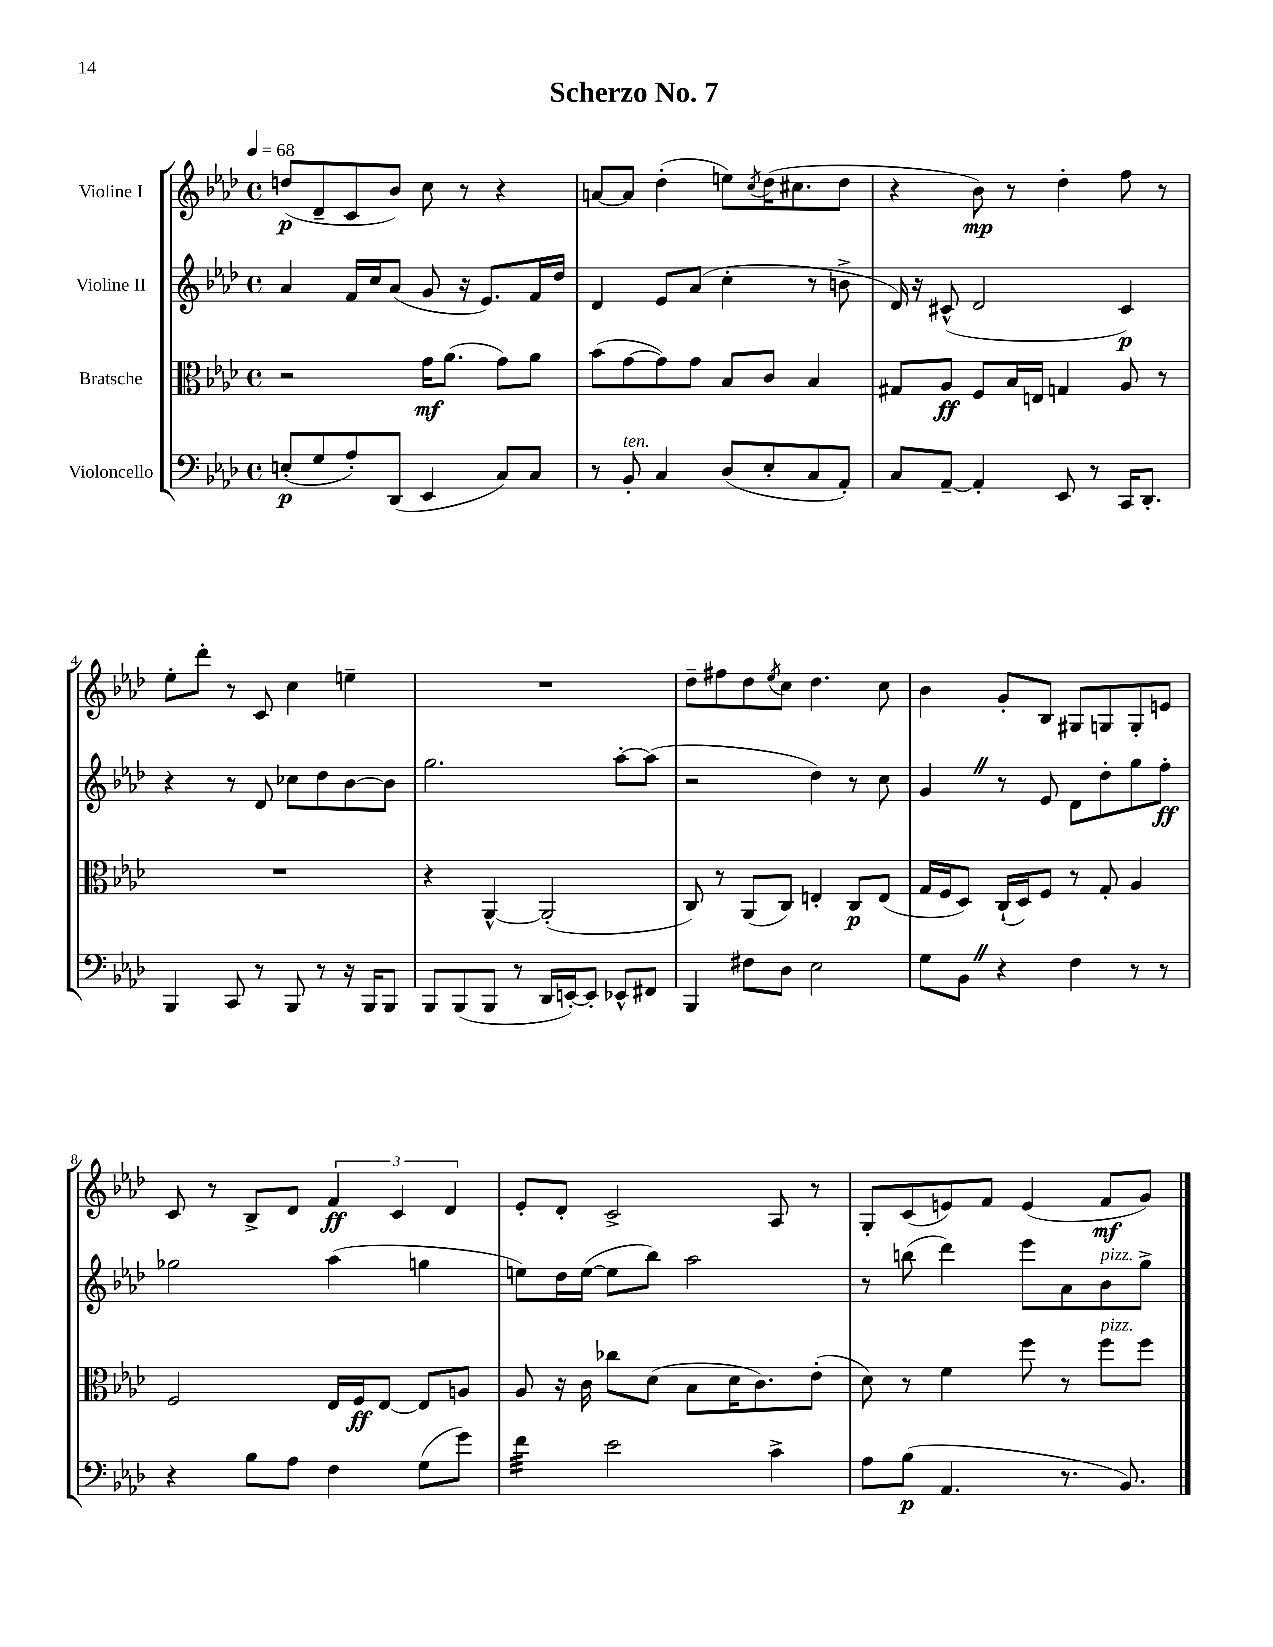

**kern	**dynam	**kern	**dynam	**kern	**dynam	**kern	**dynam
*part4	*part4	*part3	*part3	*part2	*part2	*part1	*part1
*staff4	*staff4	*staff3	*staff3	*staff2	*staff2	*staff1	*staff1
*I"Violoncello	*	*I"Bratsche	*	*I"Violine II	*	*I"Violine I	*
*clefF4	*	*clefC3	*	*clefG2	*	*clefG2	*
*k[b-e-a-d-]	*	*k[b-e-a-d-]	*	*k[b-e-a-d-]	*	*k[b-e-a-d-]	*
*M4/4	*	*M4/4	*	*M4/4	*	*M4/4	*
*met(c)	*	*met(c)	*	*met(c)	*	*met(c)	*
*MM68	*	*MM68	*	*MM68	*	*MM68	*
=1	=1	=1	=1	=1	=1	=1	=1
(8En'/L	p	2r	.	4a-/	.	(8ddn/L	p
8G/	.	.	.	.	.	8d-~/	.
8A-'/)	.	.	.	16f/LL	.	8c/	.
.	.	.	.	16cc/J	.	.	.
(8DD-/J	.	.	.	(8a-/J	.	8b-/J)	.
4EE-/	.	16g\KL	mf	8g/	.	8cc\	.
.	.	(8.a-\J	.	.	.	.	.
.	.	.	.	16r	.	8r	.
.	.	.	.	8.e-/L)	.	.	.
8C/L)	.	8g\L)	.	.	.	4r	.
8C/J	.	8a-\J	.	16f/L	.	.	.
.	.	.	.	16dd-/JJ	.	.	.
=2	=2	=2	=2	=2	=2	=2	=2
8r	.	(8b-\L	.	4d-/	.	[8an/L	.
!LO:TX:a:i:t=ten.	!	!	!	!	!	!	!
8BB-'/	.	[8g\	.	.	.	8a/J]	.
4C/	.	8g\])	.	8e-/L	.	(4dd-'\	.
.	.	8g\J	.	(8a-/J	.	.	.
(8D-/L	.	8B-/L	.	4cc'\	.	8een\L)	.
.	.	.	.	.	.	8qcc/	.
8E-'/	.	8c/J	.	.	.	(16dd-\K	.
.	.	.	.	.	.	8.cc#X\	.
8C/	.	4B-/	.	8r	.	.	.
8AA-'/J)	.	.	.	8bn^\	.	8dd-\J	.
=3	=3	=3	=3	=3	=3	=3	=3
8C/L	.	8G#X/L	.	16d-/)	.	4r	.
.	.	.	.	16r	.	.	.
[8AA-~/J	.	8A-/J	ff	(8c#X^^/	.	.	.
4AA-'/]	.	8F/L	.	2d-/	.	8b-\)	mp
.	.	16B-/L	.	.	.	8r	.
.	.	16En/JJ	.	.	.	.	.
8EE-/	.	4Gn/	.	.	.	4dd-'\	.
8r	.	.	.	.	.	.	.
16CC/KL	.	8A-/	.	4c#/)	p	8ff\	.
8.DD-'/J	.	.	.	.	.	.	.
.	.	8r	.	.	.	8r	.
!!LO:LB:g=z
=4	=4	=4	=4	=4	=4	=4	=4
4BBB-/	.	1r	.	4r	.	8ee-'\L	.
.	.	.	.	.	.	8ddd-'\J	.
8CC/	.	.	.	8r	.	8r	.
8r	.	.	.	8d-/	.	8c/	.
8BBB-/	.	.	.	8cc-X\L	.	4cc\	.
8r	.	.	.	8dd-\	.	.	.
16r	.	.	.	[8b-\	.	4een~\	.
16BBB-/KL	.	.	.	.	.	.	.
8BBB-/J	.	.	.	8b-\J]	.	.	.
=5	=5	=5	=5	=5	=5	=5	=5
8BBB-/L	.	4r	.	2.gg\	.	1r	.
(8BBB-/	.	.	.	.	.	.	.
8BBB-/J	.	[4AA-^^/	.	.	.	.	.
8r	.	.	.	.	.	.	.
16DD-/LL	.	(2AA-'/]	.	.	.	.	.
[16EEn'/J)	.	.	.	.	.	.	.
8EE'/J]	.	.	.	.	.	.	.
8EE-X^^/L	.	.	.	[8aa-'\L	.	.	.
8FF#X/J	.	.	.	(8aa-\J]	.	.	.
=6	=6	=6	=6	=6	=6	=6	=6
4BBB-/	.	8C/)	.	2r	.	8dd-~\L	.
.	.	8r	.	.	.	8ff#X\	.
8F#X\L	.	(8AA-/L	.	.	.	8dd-\	.
.	.	.	.	.	.	8qee-/	.
8D-\J	.	8C/J)	.	.	.	8cc\J	.
2E-\	.	4En'/	.	4dd-\)	.	4.dd-\	.
.	.	8C/L	p	8r	.	.	.
.	.	(8E/J	.	8cc\	.	8cc\	.
=7	=7	=7	=7	=7	=7	=7	=7
8G\L	.	16G/LL	.	4gZ/	.	4b-\	.
.	.	16F/J	.	.	.	.	.
8BB-Z\J	.	8D-/J)	.	.	.	.	.
4r	.	(16C`/LL	.	8r	.	8g'/L	.
.	.	16D-/J)	.	.	.	.	.
.	.	8F/J	.	8e-/	.	8B-/J	.
4F\	.	8r	.	8d-\L	.	8G#X/L	.
.	.	8G'/	.	8dd-'\	.	8Gn/	.
8r	.	4A-/	.	8gg\	.	8G'/	.
8r	.	.	.	8ff'\J	ff	8en/J	.
!!LO:LB:g=z
=8	=8	=8	=8	=8	=8	=8	=8
4r	.	2F/	.	2gg-X\	.	8c/	.
.	.	.	.	.	.	8r	.
8B-\L	.	.	.	.	.	8B-^/L	.
8A-\J	.	.	.	.	.	8d-/J	.
4F\	.	16E-/LL	.	(4aa-\	.	6f/	ff
.	.	16F/J	ff	.	.	.	.
.	.	[8E-/J	.	.	.	.	.
.	.	.	.	.	.	6c/	.
(8G\L	.	8E-/L]	.	4ggn\	.	.	.
.	.	.	.	.	.	6d-/	.
8g\J)	.	8An/J	.	.	.	.	.
=9	=9	=9	=9	=9	=9	=9	=9
*tremolo	*	*	*	*	*	*	*
32f\LLL	.	8A-/	.	8een\L)	.	8e-'/L	.
32f\	.	.	.	.	.	.	.
32f\	.	.	.	.	.	.	.
32f\	.	.	.	.	.	.	.
32f\	.	16r	.	16dd-\L	.	8d-'/J	.
32f\	.	.	.	.	.	.	.
32f\	.	16c\	.	([16ee\JJ	.	.	.
32f\JJJ	.	.	.	.	.	.	.
*Xtremolo	*	*	*	*	*	*	*
2e-\	.	8cc-X\L	.	8ee\L]	.	2c^/	.
.	.	(8d-\J	.	8bb-\J)	.	.	.
.	.	8B-\L	.	2aa-\	.	.	.
.	.	16d-\K	.	.	.	.	.
.	.	8.c\)	.	.	.	.	.
4c^\	.	.	.	.	.	8A-/	.
.	.	(8e-'\J	.	.	.	8r	.
=10	=10	=10	=10	=10	=10	=10	=10
8A-\L	.	8d-\)	.	8r	.	8G'/L	.
(8B-\J	p	8r	.	(8bbn\	.	(8c/	.
4.AA-/	.	4f\	.	4ddd-\)	.	8en/)	.
.	.	.	.	.	.	8f/J	.
.	.	8ff\	.	8eee-\L	.	(4e/	.
8.r	.	8r	.	8a-\	.	.	.
!	!	!	!	!LO:TX:a:i:t=pizz.	!	!	!
!	!	!LO:TX:a:i:t=pizz.	!	!	!	!	!
.	.	8ff\L	.	8b-\	.	8f/L	mf
8.BB-/)	.	.	.	.	.	.	.
.	.	8ff\J	.	8gg^\J	.	8g/J)	.
==	==	==	==	==	==	==	==
*-	*-	*-	*-	*-	*-	*-	*-
